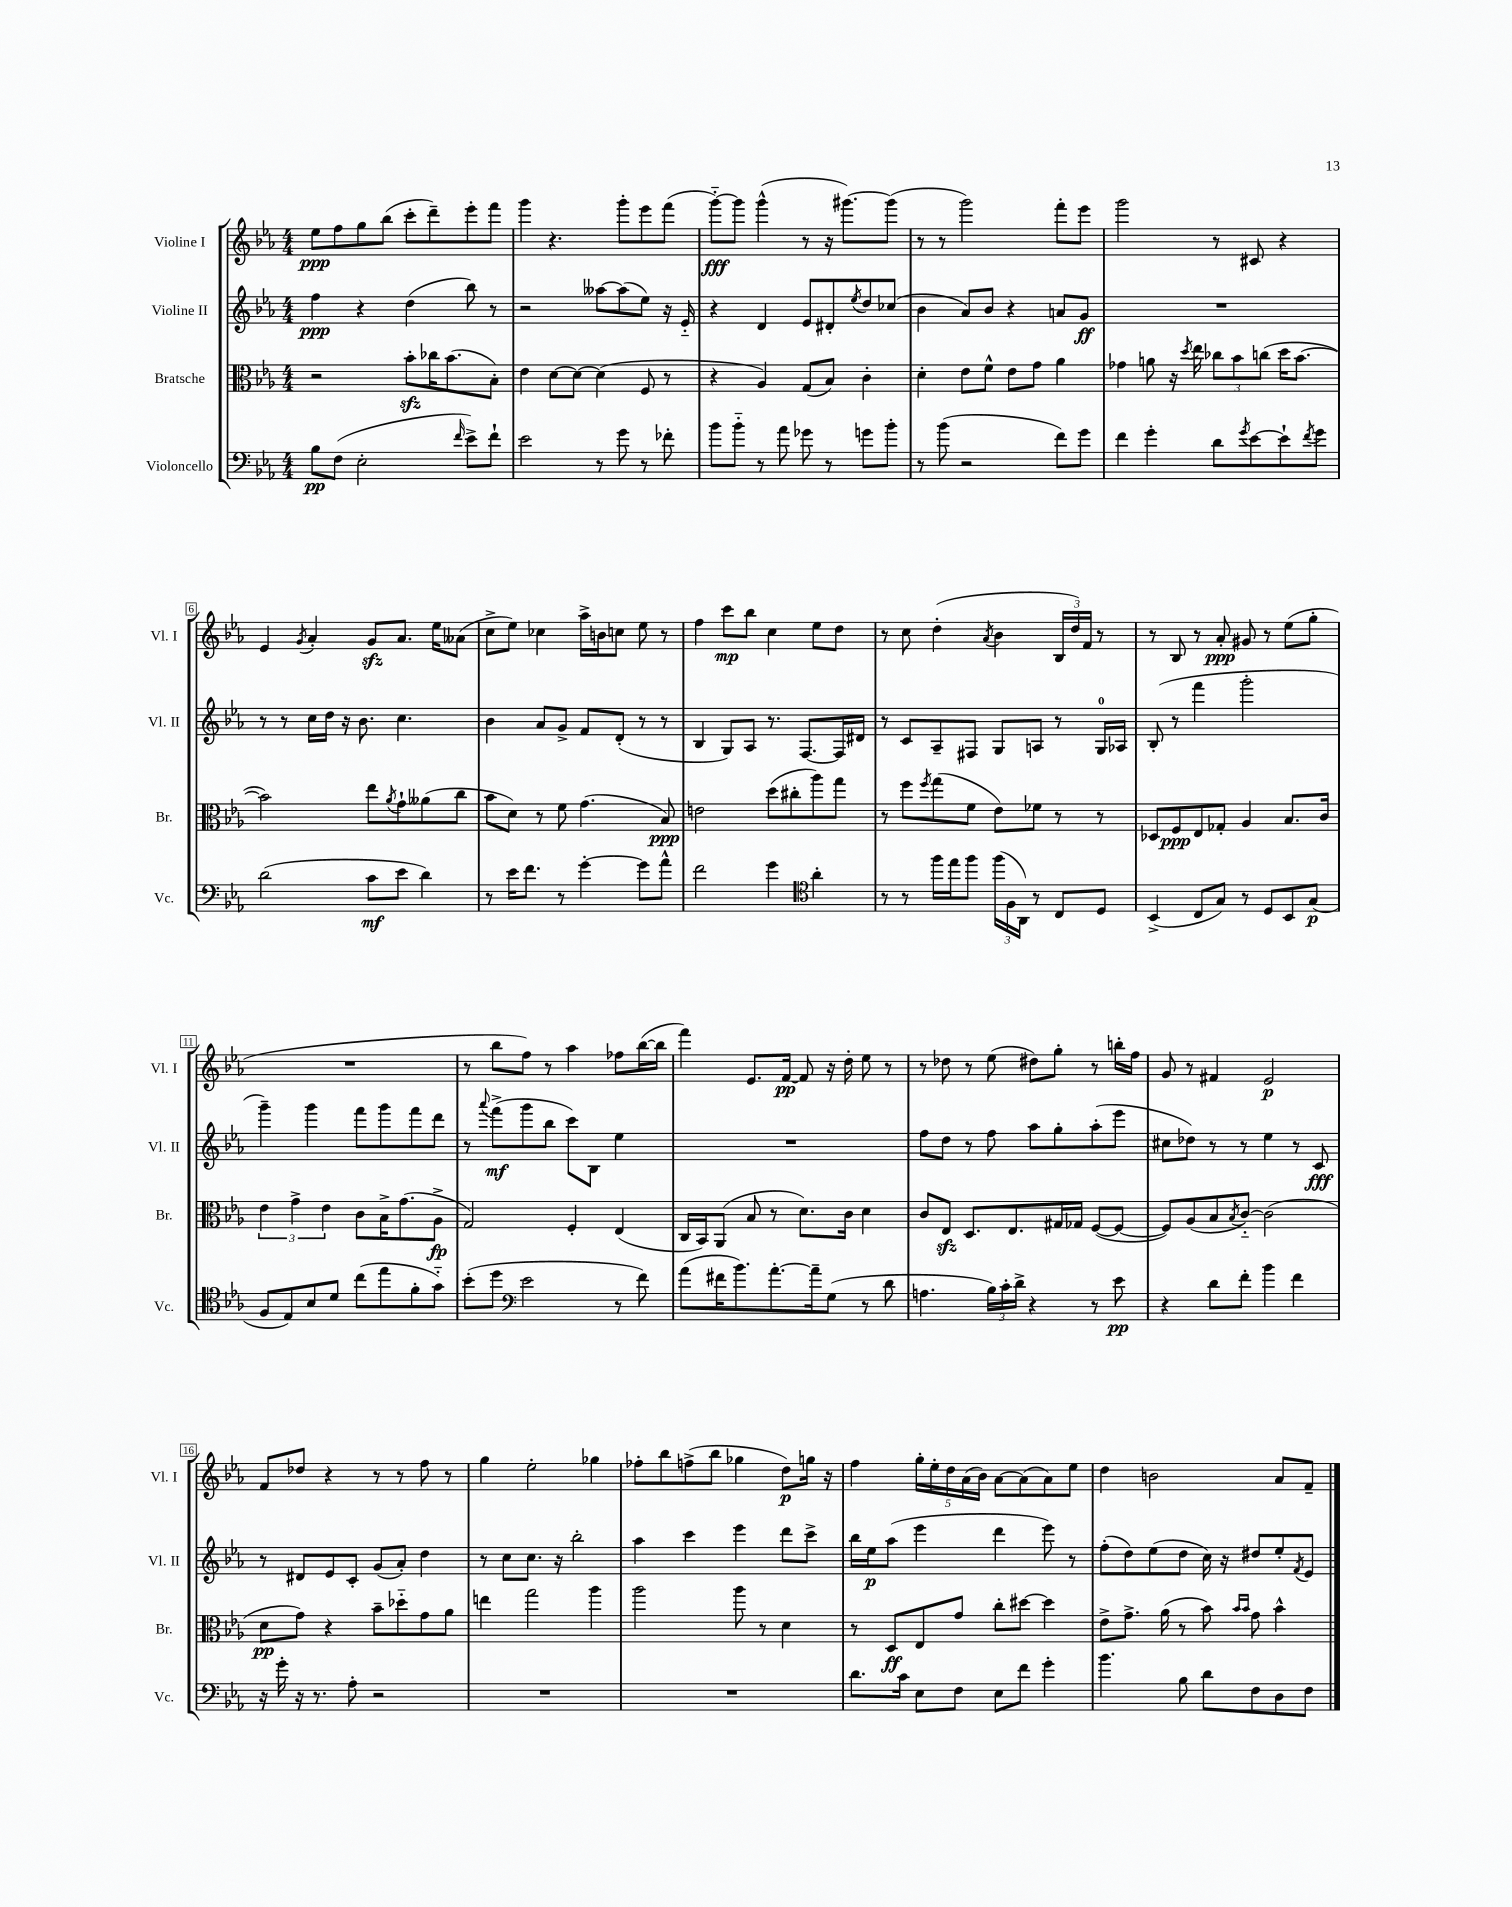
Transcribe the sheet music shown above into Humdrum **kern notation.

**kern	**kern	**kern	**kern
*staff4	*staff3	*staff2	*staff1
*clefF4	*clefC3	*clefG2	*clefG2
*k[b-e-a-]	*k[b-e-a-]	*k[b-e-a-]	*k[b-e-a-]
*M4/4	*M4/4	*M4/4	*M4/4
8B-\L	2r	4ff\	8ee-\L
(8F\J	.	.	8ff\
2E-'\	.	4r	8gg\
.	.	.	(8bb-\J
.	8b-'\L	(4dd\	8ccc'\L
.	16cc-\K	.	8ddd~\)
.	(8.b-\	.	.
16qqf/	.	.	.
8e-^\L)	.	8bb-\)	8eee-'\
8f`\J	8B-'\J)	8r	8fff\J
=	=	=	=
2e-\	4e-\	2r	4ggg\
.	[8d\L	.	4.r
.	8d\_J	.	.
8r	(4d\]	[8aa--\L	.
8g\	.	(8aa--\]	8ggg'\L
8r	8F/	8ee-\J)	8eee-\
8f-'\	8r	16r	(8fff\J
.	.	16e-'~/	.
=	=	=	=
8b-\L	4r	4r	[8ggg'~\L)
8b-'~\J	.	.	8ggg\]J
8r	4A-/)	4d/	(4ggg^^\
8a-\	.	.	.
8g-\	(8G/L	8e-/L	8r
8r	8B-/J)	8d#'/	16r
.	.	.	[8.ggg#\L)
.	.	8qee-/	.
8g\L	4c'\	8dd/	.
8b-'\J	.	(8cc-/J	(8ggg#\]J
=	=	=	=
8r	4d'\	4b-\	8r
(8b-\	.	.	8r
2r	8e-\L	8a-/L)	2ggg\)
.	8f^^\J	8b-/J	.
.	8e-\L	4r	.
.	8g\J	.	.
8f\L)	4a-\	8a/L	8fff'\L
8g\J	.	8g/J	8eee-\J
=	=	=	=
4f\	4g-\	1r	2ggg\
4g'\	8a\	.	.
.	16r	.	.
.	8qdd/	.	.
.	16ee-\	.	.
8d\L	12cc-\L	.	8r
.	12b-\	.	.
8qg/	.	.	.
[8e-\	.	.	8c#/
.	(12cc\J	.	.
8e-`\]	16dd\LK	.	4r
.	[8.b-\J	.	.
8qf/	.	.	.
8g\J	.	.	.
=	=	=	=
(2d\	2b-\])	8r	4e-/
.	.	8r	.
.	.	.	8qg/
.	.	16cc\LL	4a-'/
.	.	16dd\JJ	.
.	.	16r	.
.	.	8.b-\	.
8c\L	8ee-\L	.	8g/L
.	8qa-/	.	.
8e-\J	8g`\	4.cc\	8.a-/J
4d\)	(8a--\	.	.
.	.	.	16ee-\LK
.	8cc\J	.	(8a--\J
=	=	=	=
8r	8b-\L	4b-\	8cc^\L
16e-\LK	8d\J)	.	8ee-\J)
8.f\J	.	.	.
.	8r	8a-/L	4cc-\
8r	8f\	8g^/J	.
[4g'\	(4.g\	8f/L	16aa-^\LL
.	.	.	16b\J
.	.	(8d'/J	8cc\J
8g\]L	.	8r	8ee-\
8a-^^\J	8B-/)	8r	8r
=	=	=	=
2f\	2e\	4B-/	4ff\
.	.	8G/L)	8ccc\L
.	.	8A-/J	8bb-\J
4g\	(8dd\L	8.r	4cc\
.	8cc#'\	.	.
.	.	[8.F/L	.
*clefC4	*	*	*
4a-'\	8aa-\)	.	8ee-\L
.	8gg\J	16F/]L	8dd\J
.	.	16d#/JJ	.
=	=	=	=
8r	8r	8r	8r
8r	8ff\L	8c/L	8cc\
.	8qff/	.	.
16ff\LL	(8gg\	8A-~/	(4dd'\
16ee-\J	.	.	.
8ff\J	8f\J	8F#/J	.
.	.	.	8qa-/
(24ff\LL	8e-\L)	8G/L	4b-\
24F\	.	.	.
24AA-\JJ)	.	.	.
8r	8f-\J	8A/J	.
8C/L	8r	8r	24B-/LL
.	.	.	24dd/)
.	.	.	24f/JJ
8D/J	8r	16G/LL	8r
.	.	16A-/JJ	.
=	=	=	=
(4BB-^/	8D-/L	(8B-'/	8r
.	8F/	8r	8B-/
8C/L	8E-/	4fff\	8r
8G/J)	8G-'/J	.	8a-'/
8r	4A-/	2ggg'\	8g#/
8D/L	.	.	8r
8BB-/	8.B-/L	.	(8ee-\L
(8G/J	.	.	8gg'\J
.	16c/Jk	.	.
=	=	=	=
8F/L	6e-\	4ggg~\)	1r
8E-/)	.	.	.
.	6g^\	.	.
8B-/	.	4ggg\	.
.	6e-\	.	.
8d/J	.	.	.
(8cc\L	8c\L	8fff\L	.
8ee-\	16B-^\K	8ggg\	.
.	(8.g\	.	.
8f'\	.	8fff\	.
8g'~\J)	8A-^\J	8ddd\J	.
=	=	=	=
(8b-'\L	2G/)	8r	8r
.	.	8qqaaa-/	.
8dd\J	.	(8fff^\L	8bb-\L
*clefF4	*	*	*
2e-\	.	8ggg\	8ff\J)
.	.	8bb-\J	8r
.	4F'/	8ccc\L)	4aa-\
.	.	8B-\J	.
8r	(4E-/	4ee-\	8ff-\L
8f\)	.	.	([16bb-\L
.	.	.	16bb-\]JJ
=	=	=	=
(8a-\L	16C/LL	1r	4fff\)
.	16BB-/J)	.	.
16f#\K	(8AA-/J	.	.
8.b-\)	.	.	.
.	8B-/	.	8.e-/L
[8.a-'\	8r	.	.
.	.	.	[16f/Jk
.	8.d\L)	.	8f/]
16a-~\]k	.	.	.
(8G\J	.	.	16r
.	16c\Jk	.	16dd'\
8r	4d\	.	8ee-\
8d\	.	.	8r
=	=	=	=
4.A\	8c/L	8ff\L	8r
.	8E-/J	8dd\J	8dd-\
.	8.D/L	8r	8r
24B-\LL)	.	8ff\	(8ee-\
24c'\	.	.	.
.	8.E-/	.	.
24d^\JJ	.	.	.
4r	.	8aa-\L	8dd#\L)
.	16G#/L	8gg'\	8gg'\J
.	16G-/JJ	.	.
8r	([8F/L	(8aa-'\	8r
8e-\	8F/_J	8eee-\J	16bb'\LL
.	.	.	16ff\JJ
=	=	=	=
4r	8F/]L)	8cc#\L	8g/
.	(8A-/	8dd-\J)	8r
8d\L	8B-/	8r	4f#/
.	8qB-/	.	.
8f'\J	[8c'~/J)	8r	.
4b-\	(2c\]	4ee-\	2e-/
4f\	.	8r	.
.	.	8c/	.
=	=	=	=
16r	8d\L	8r	8f/L
16g'\	.	.	.
16r	8g\J)	8d#/L	8dd-/J
8.r	.	.	.
.	4r	8e-/	4r
8A-'\	.	8c'/J	.
2r	8b-~\L	(8g/L	8r
.	8dd-'~\	8a-'/J)	8r
.	8g\	4dd\	8ff\
.	8a-\J	.	8r
=	=	=	=
1r	4ee\	8r	4gg\
.	.	8cc\L	.
.	2gg\	8.cc\J	2ee-'\
.	.	16r	.
.	.	2bb-'\	.
.	4aa-\	.	4gg-\
=	=	=	=
1r	2aa-\	4aa-\	8ff-'\L
.	.	.	8bb-\
.	.	4ccc\	(8ff^\
.	.	.	8bb-\J
.	8aa-\	4eee-\	4gg-\
.	8r	.	.
.	4d\	8ddd\L	8dd\L)
.	.	8ccc^\J	16gg\Jk
.	.	.	16r
=	=	=	=
8.d\L	8r	16bb-\LL	4ff\
.	.	16ee-\J	.
.	8D/L	(8aa-\J	.
16c\Jk	.	.	.
8E-\L	8E-/	4eee-\	20gg'\LL
.	.	.	20ee-'\
.	.	.	20dd\
8F\J	8g/J	.	.
.	.	.	(20a-\
.	.	.	20b-\JJ)
8E-\L	8cc'\L	4ddd\	[8a-\L
8f\J	[8dd#\J	.	(8a-\]
4g'\	4dd#\]	8eee-\)	8a-\)
.	.	8r	8ee-\J
=	=	=	=
4.b-\	8e-^\L	(8ff'\L	4dd\
.	8.g^\J	8dd\)	.
.	.	(8ee-\	2b\
.	(16a-\	.	.
8B-\	8r	8dd\J	.
8d\L	8b-\)	16cc\)	.
.	.	16r	.
.	16qqb-/LL	.	.
.	16qqb-/JJ	.	.
8F\	8g\	8dd#/L	.
8D\	4b-^^\	8ee-'/	8a-/L
.	.	8qf/	.
8F\J	.	8e-/J	8f~/J
==	==	==	==
*-	*-	*-	*-
